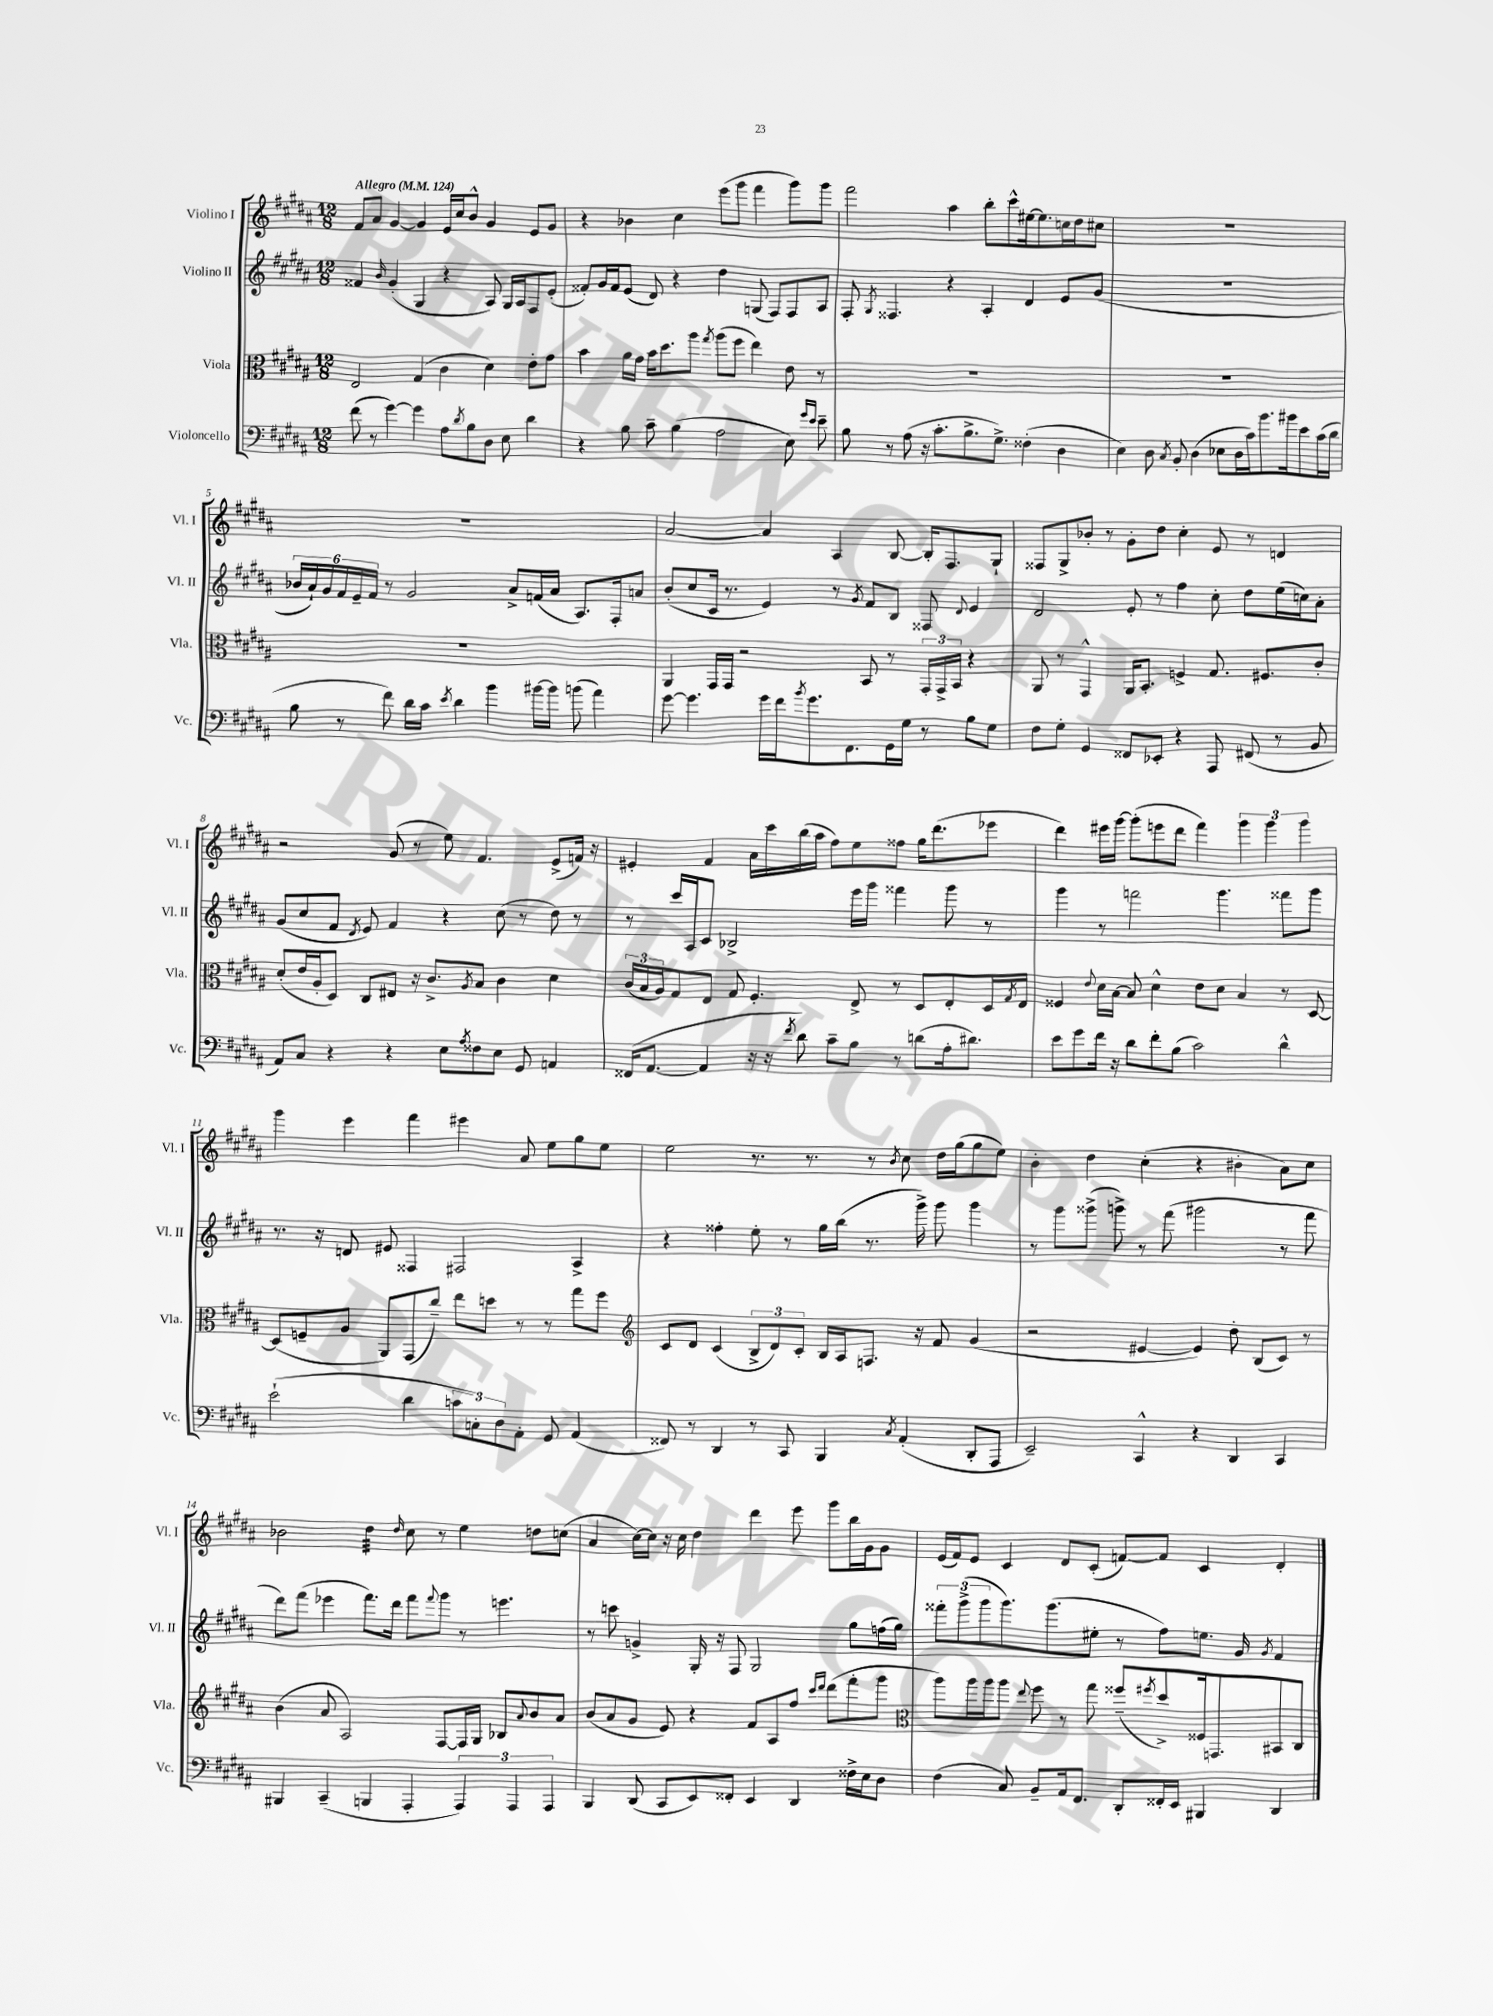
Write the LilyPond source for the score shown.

<<
\new StaffGroup <<
\new Staff = "s0" \with { instrumentName = "Violino I" shortInstrumentName = "Vl. I" } {
    \clef treble \key b \major \numericTimeSignature \time 12/8 \tempo "Allegro" 4 = 124
    fis'8 ais'8 gis'4~ gis'4 e'16 cis''16 b'8-^ gis'4 e'8 gis'8 |
    r4 bes'4 cis''4 e'''8( gis'''8 fis'''4 gis'''8) gis'''8 |
    fis'''2 ais''4 b''8-. cis'''8-^ eis''16~ eis''8. c''16 dis''16 cis''8 |
    R1. |
    R1. |
    ais'2~ ais'4 ais4 b8~ b16-. fis8. gis8-! |
    fisis8 gis8-> bes'8-. r8 gis'8-. dis''8 cis''4-. e'8 r8 d'4 |
    r2 gis'8( r8 e''8) fis'4. e'8->( f'16) r16 |
    eis'4-. fis'4 ais'16 cis'''16 b''16( ais''16 fis''8) e''8 fisis''8 gis''16 dis'''8.( ees'''8 |
    dis'''4) eis'''16 gis'''16~ gis'''8-.( e'''8 dis'''8 fis'''4) \tuplet 3/2 { gis'''4 gis'''4 gis'''4 } |
    gis'''4 e'''4 fis'''4 eis'''4 ais'8 e''8 gis''8 e''8 |
    e''2 r8. r8. r8 \acciaccatura { b'8 } cis''8 dis''16 gis''16( gis''8 e''8) |
    b'4-. dis''4 cis''4-.( r4 bis'4-. ais'8) cis''8 |
    bes'2 dis''4:32 \grace { dis''16 } cis''8 r8 e''4 d''8 c''8( |
    ais'4 cis''16~) cis''16 r16 cis''16 dis''4 dis'''4 e'''8 gis'''8 b''16 gis'16 gis'8 |
    e'16( fis'16) e'8 cis'4 dis'8 cis'8-.( f'8~) f'8 cis'4 dis'4-. \bar "|." |
}
\new Staff = "s1" \with { instrumentName = "Violino II" shortInstrumentName = "Vl. II" } {
    \clef treble \key b \major \numericTimeSignature \time 12/8
    fisis'4 \grace { b'16 } gis'4-.( gis4 r4 ais8) gis16 ais16 fis8 e'8-.( |
    fisis'8-.) gis'16 fisis'16 e'8( dis'8) r4 dis''4 g8( fis8) fis8 ais8 |
    fis8-. \acciaccatura { gis8 } fisis4. r4 ais4-. dis'4 e'8 gis'8( |
    R1. |
    \tuplet 6/4 { bes'16 ais'16-!) gis'16 fis'16 e'16-- fis'16 } r8 gis'2 ais'8-> f'16( ais'16 ais8.) fis16-. a'8 |
    b'8-.( cis''8 cis'16 r8. e'4) r8 \acciaccatura { gis'8 } fis'8 b8 fisis8 \appoggiatura { dis'8 } e'4 |
    dis'2 e'8-. r8 fis''4 cis''8-. dis''8 e''16( c''16) ais'8-. |
    gis'8( cis''8 fis'8 \acciaccatura { dis'8 } e'8) fis'4 r4 cis''8( r8 dis''8) r8 |
    r8 cis'''16 ais16 cis'8 bes2-> e'''16 gis'''16 fisis'''4 gis'''8 r8 |
    gis'''4 r8 f'''2 gis'''4. fisis'''8 gis'''8 |
    r8. r16 d'8 eis'8 fisis4 fis2 ais4-> |
    r4 fisis''4-. e''8-. r8 gis''16 b''16( r8. gis'''16->) gis'''8 gis'''4 |
    r8 gis'''8 gisis'''8->( g'''8->) r8 fis'''8( gis'''2 r8 fis'''8 |
    dis'''8) fis'''8( ees'''4 fis'''8.) dis'''16 fis'''8 \appoggiatura { fis'''8 } gis'''8 r8 e'''4. |
    r8 c'''8 g'4-> gis16-. r16 fis8 gis2 gis''8 f''16( gis''16) |
    \tuplet 3/2 { fisis'''8-. gis'''8->( gis'''8 } gis'''8.) gis'''8.( eis''8-. r8 fis''8) e''8. gis'16 \acciaccatura { gis'8 } fis'4 \bar "|." |
}
\new Staff = "s2" \with { instrumentName = "Viola" shortInstrumentName = "Vla." } {
    \clef alto \key b \major \numericTimeSignature \time 12/8
    e2 gis4( cis'4 dis'4) e'8-. gis'8 |
    b'4 ais'16 gis'16 b'16 dis''8. ais''8 \acciaccatura { gis''8 } ais''8( fis''8 e''4) e'8 r8 |
    R1. |
    R1. |
    R1. |
    ais,4 gis,16 gis,16 r2 b,8 r8 \tuplet 3/2 { gis,16-. gis,16-> b,16 } r4 |
    ais,8 r8 gis,4-^ ais,16 b,8.-. f4-> gis8. fis8. cis'8-. |
    dis'8-.( e'16 ais16-. dis8) cis8 eis8 r16 cis'8.-> \acciaccatura { ais8 } b8 cis'4 dis'4 |
    \tuplet 3/2 { cis'16( b16 ais16) } gis8 e8 gis8 fis4.-. e8-> r8 dis8 e8-. dis16 \acciaccatura { gis8 } e16 |
    fisis4 \appoggiatura { e'8 } dis'16 b16~ b8 dis'4-^ e'8 dis'8 b4 r8 dis8~ |
    dis8( f8-- ais8 ais,8) gis,8( cis''8--) e''8 d''8 r8 r8 gis''8 fis''8 |
    \clef treble cis'8 dis'8 cis'4( \tuplet 3/2 { b8-> dis'8) cis'8-. } b16 ais16 f8. r16 fis'8 gis'4( |
    r2 eis'4~ eis'4) dis''8-. b8( cis'8) r8 |
    b'4( ais'8 ais2) fis8~ fis16 gis16 bes8 \appoggiatura { ais'8 } b'8 ais'8 |
    b'8( ais'8 gis'8 e'8) r4 fis'8 ais8 fis''8 \grace { cis'''16 dis'''16 } dis'''8( fis'''8-. gis'''8 |
    \clef alto ais''8) ais''16 ais''16 ais''8 \appoggiatura { e''8 } fis''8 r8 gis''8 fisis''8--( \acciaccatura { fis''8 } dis''8->) fisis16 g,8. bis,8 cis8 \bar "|." |
}
\new Staff = "s3" \with { instrumentName = "Violoncello" shortInstrumentName = "Vc." } {
    \clef bass \key b \major \numericTimeSignature \time 12/8
    fis'8( r8 gis'4~) gis'4 ais8 \acciaccatura { dis'8 } b8 dis8 e8 dis'4 |
    r4 b8 cis'8-- b4( ais2 e8) \grace { gis'16 e'16 } e'8-- |
    b8 r8 ais8( r16 cis'8.-. b8.-> gis8.->) fisis4-.( dis4 |
    e4) dis8 \acciaccatura { cis8 } b,8-. dis4( ees8 dis16 cis'16) b'8. bis'16 e'8 cis'16( dis'16 |
    b8 r8 fis'8) dis'16 cis'16 \acciaccatura { e'8 } dis'4 b'4 bis'16~ bis'16 b'8( ais'4) |
    gis'8~ gis'4. gis'16 fis'16 \acciaccatura { b'8 } gis'8. fis,8. gis,16 gis16 r8 b8 gis8 |
    fis8 gis8-. gis,4 fisis,8 ees,8-. r4 ais,,8 fis,8( r8 b,8 |
    ais,8) cis8 r4 r4 e8 \acciaccatura { ais8 } fisis8 e8 gis,8 a,4 |
    fisis,16( ais,8.~ ais,4 r16 r16 \acciaccatura { fis'8 } dis'8) cis'8-- b8 r8 d'8( ais16-. dis'8.) |
    e'8 gis'8 fis'16 r16 dis'8 fis'8-. b8( cis'2) dis'4-^ |
    e'2-!( dis'4 \tuplet 3/2 { c'8 c8-.) dis8 } ais,8-. gis,8 ais,4( |
    fisis,8) r8 dis,4 r8 cis,8 b,,4 \acciaccatura { cis8 } ais,4-.( dis,8-. ais,,8 |
    e,2--) cis,4-^ r4 dis,4 cis,4 |
    bis,,4 cis,4--( b,,4 ais,,4-. \tuplet 3/2 { ais,,4) ais,,4 ais,,4 } |
    b,,4 dis,8( cis,8 e,8) fisis,8-. e,4 dis,4 fisis16-> e16 dis8 |
    fis4( cis8) b,8-- ais,16 fis,8. dis,8-. fisis,16-. e,16 bis,,4 dis,4 \bar "|." |
}
>>
>>
